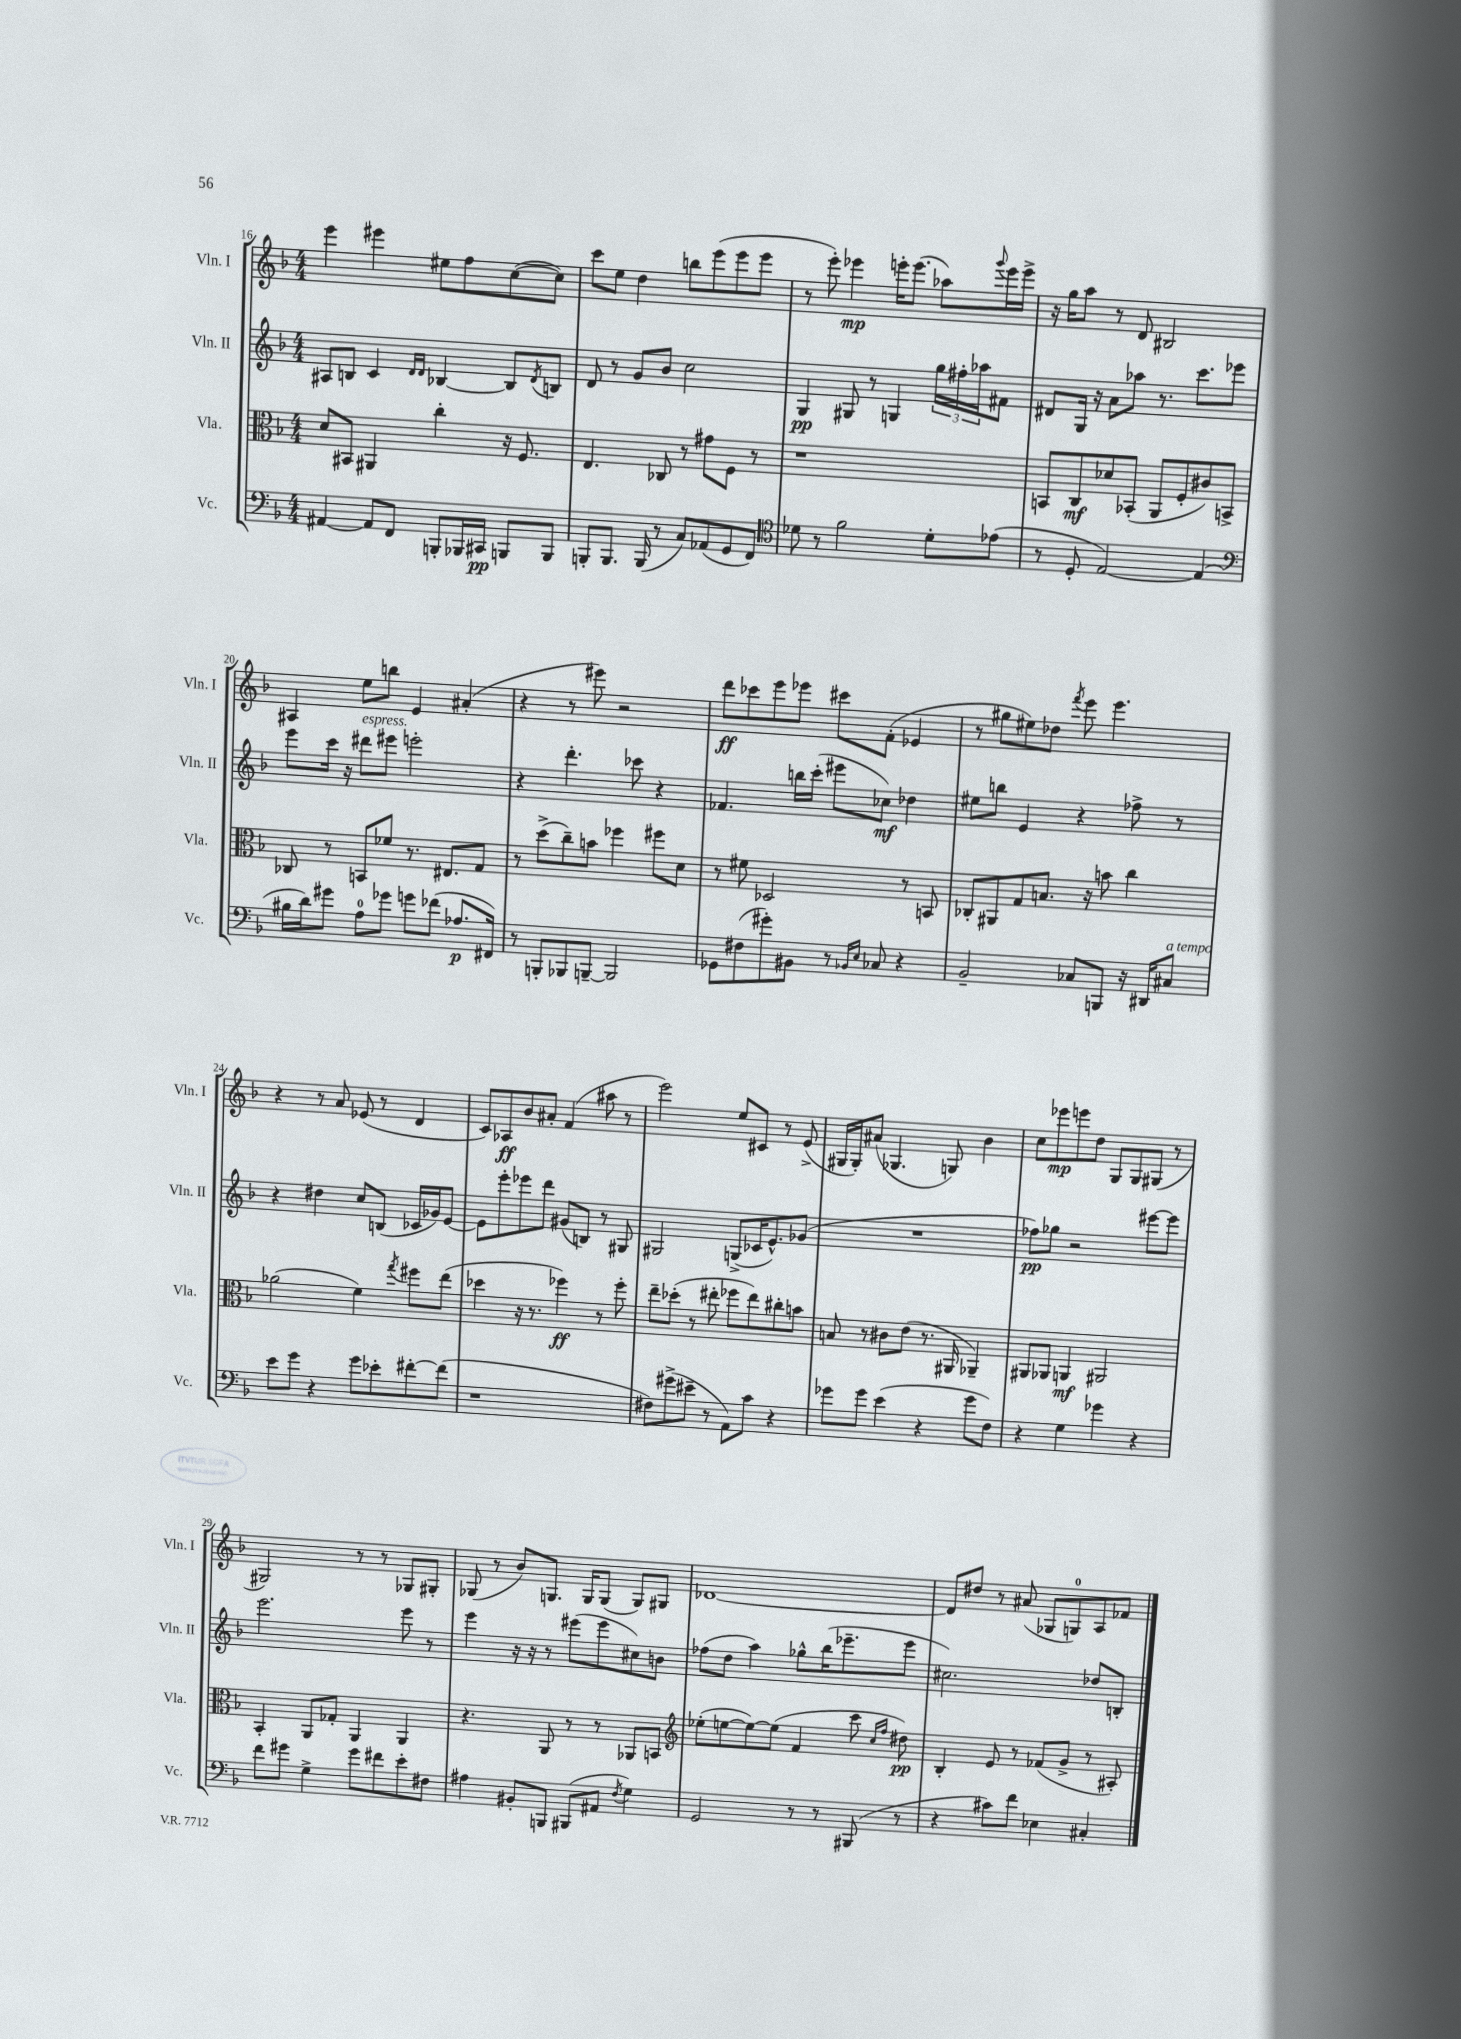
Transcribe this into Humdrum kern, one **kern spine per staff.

**kern	**kern	**kern	**kern
*staff4	*staff3	*staff2	*staff1
*clefF4	*clefC3	*clefG2	*clefG2
*k[b-]	*k[b-]	*k[b-]	*k[b-]
*M4/4	*M4/4	*M4/4	*M4/4
[4AA#	8d	8A#	4eee
.	8BB#	8B	.
8AA#]	4AA#	4c	4eee#
8FF	.	.	.
.	.	16qqd	.
.	.	16qqd	.
8BBB'	4cc'	[4B-	8ee#
16BBB-	.	.	8ff
16CC#	.	.	.
8BBB	16r	8B-]	([8cc
.	8.F	.	.
.	.	8qd	.
8BBB	.	8B	8cc])
=	=	=	=
8BBB'	4.E	8d	8ccc
8.BBB	.	8r	8ee
.	.	8g	4dd
(16BBB	.	.	.
8r	8C-	8b-	.
8C)	8r	2cc	8bb
(8AA-	8g#	.	(8eee
8GG	8F	.	8eee
8FF)	8r	.	8eee
=	=	=	=
*clefC4	*	*	*
8d-	1r	4G	8r
8r	.	.	8eee')
2f	.	8G#	4eee-
.	.	8r	.
.	.	4G	16eee'
.	.	.	(8.eee
8d-'	.	24gg	8aa-)
.	.	24ff#'	.
.	.	24aa-	.
.	.	.	8qqggg
(8e-	.	8f#	16eee
.	.	.	16eee^
=	=	=	=
8r	8BB	8d#	16r
.	.	.	16gg
8D'	8C	16G	8aa
.	.	16r	.
[2E)	8d-	8a	8r
.	(8BB-'	8aa-	8d
.	8AA	8.r	2B#
.	8F'	.	.
.	.	8.ccc	.
(4E]	8c#)	.	.
.	8BB^	8eee-	.
=	=	=	=
*clefF4	*	*	*
16B#	8C-	8eee	4A#
16d)	.	.	.
8g#	8r	16ccc	.
.	.	16r	.
8A	8BB	8ddd#	8ee
8g-	8f-	8eee#	8bb
8g	8.r	2eee'	4e
(8f-	.	.	.
.	8.E#	.	.
8.A-	.	.	(4a#'
.	8G	.	.
16FF#)	.	.	.
=	=	=	=
8r	8r	4r	4r
8BBB'	(8dd^	.	.
8BBB-	8cc~)	4.ddd'	8r
[8BBB~	8b	.	8eee#)
2BBB]	4ff-	.	2r
.	.	8ccc-	.
.	8ff#	4r	.
.	8d	.	.
=	=	=	=
8GG-	8r	4.f-	8ddd
(8F#	8f#	.	8ccc-
8g#')	2D-	.	8eee
8BB#	.	16bb	8eee-
.	.	(16ccc'	.
8r	.	8eee#	8ccc#
16qqBB-	.	.	.
16qqE	.	.	.
8C-	.	8cc-)	(8f'
4r	8r	4dd-	4e-
.	8BB	.	.
=	=	=	=
2BB-~	8C-'	8ee#	8r
.	8AA#	8bb	8gg#
.	8G	4e	8ee#)
.	8.B	.	8dd-
.	.	.	8qfff
8C-	.	4r	8eee
.	16r	.	.
8BBB	8b	.	4.eee
16r	4cc	8ff-^	.
16DD#	.	.	.
8C#	.	8r	.
=	=	=	=
8e	(2a-	4r	4r
8g	.	.	.
4r	.	4dd#	8r
.	.	.	8a
8g	4f)	8cc	(8e-
8e-'	.	(8B	8r
.	8qgg	.	.
[8f#'	8ff#	16c-	4d
.	.	16g-)	.
(8f#]	(8ee	[8e	.
=	=	=	=
1r	4dd-	8e]	8c)
.	.	8eee'	8A-
.	16r	8eee-	8b-
.	8.r	.	.
.	.	8ddd	8a#'
.	4ff-)	(8g#	(4f
.	.	8B)	.
.	8r	8r	8aa#
.	8ff-'	8G#	8r
=	=	=	=
8F#)	8ee~	2G#	2eee)
(8g#^	(8dd-'	.	.
8e#~	8r	.	.
8r	8ee#'	.	.
8AA)	8ff-	(8G^	8ee
8c	8ee#)	16c-	8c#
.	.	8.e^^)	.
4r	8cc#'	.	8r
.	8b	(8g-	(8e^
=	=	=	=
8g-	8B	1r	16G#
.	.	.	16G#')
8g-	8r	.	(8a#
(4e	8c#	.	4.G-
.	(8e	.	.
4r	8.r	.	.
.	.	.	8G)
.	16AA#	.	.
8g-	4AA-~)	.	4b-
8F)	.	.	.
=	=	=	=
4r	8AA#	8ff-)	8cc
.	8AA-	8gg-	8eee-
4G	4AA	2r	8eee
.	.	.	8dd
4g-	2AA#	.	8G
.	.	.	8G
4r	.	[8eee#	(8G#
.	.	8eee#]	8r
=	=	=	=
8f	4BB-'	2.eee	2G#)
8g#	.	.	.
4G^	8AA	.	.
.	8G-'	.	.
8g#	4AA	.	8r
8f#	.	.	8r
8e'	4AA	8eee	8G-
8F#	.	8r	8G#'
=	=	=	=
4A#	4.r	4eee	(8G-
.	.	.	8r
8BB#'	.	16r	8b-)
.	.	16r	.
8BBB	8AA	8r	8.G
(8BBB#	8r	(8eee#	.
.	.	.	16G
8AA#	8r	8eee#	(8G
8qF	.	.	.
4G)	8AA-	8cc#)	8G)
.	8BB	8b	8G#
=	=	=	=
*	*clefG2	*	*
2GG	(8ee-'	(8ff-	[1d-
.	[8ee	8dd	.
.	8ee_)	4aa)	.
.	(8ee]	.	.
8r	4f	8gg-^^	.
8r	.	(16bb-	.
.	.	8.eee-~	.
(8BBB#	8ccc	.	.
.	16qqcc	.	.
.	16qqff	.	.
8r	8dd#)	8eee-	.
=	=	=	=
4r	4B-'	2.cc#)	8d-]
.	.	.	8dd#
8c#)	8e	.	8r
8f	8r	.	(8a#
4E-	(8f-	.	8G-
.	8g^	.	8G)
4C#'	8r	8dd-	8A
.	8A#')	8B'	8f-
==	==	==	==
*-	*-	*-	*-
